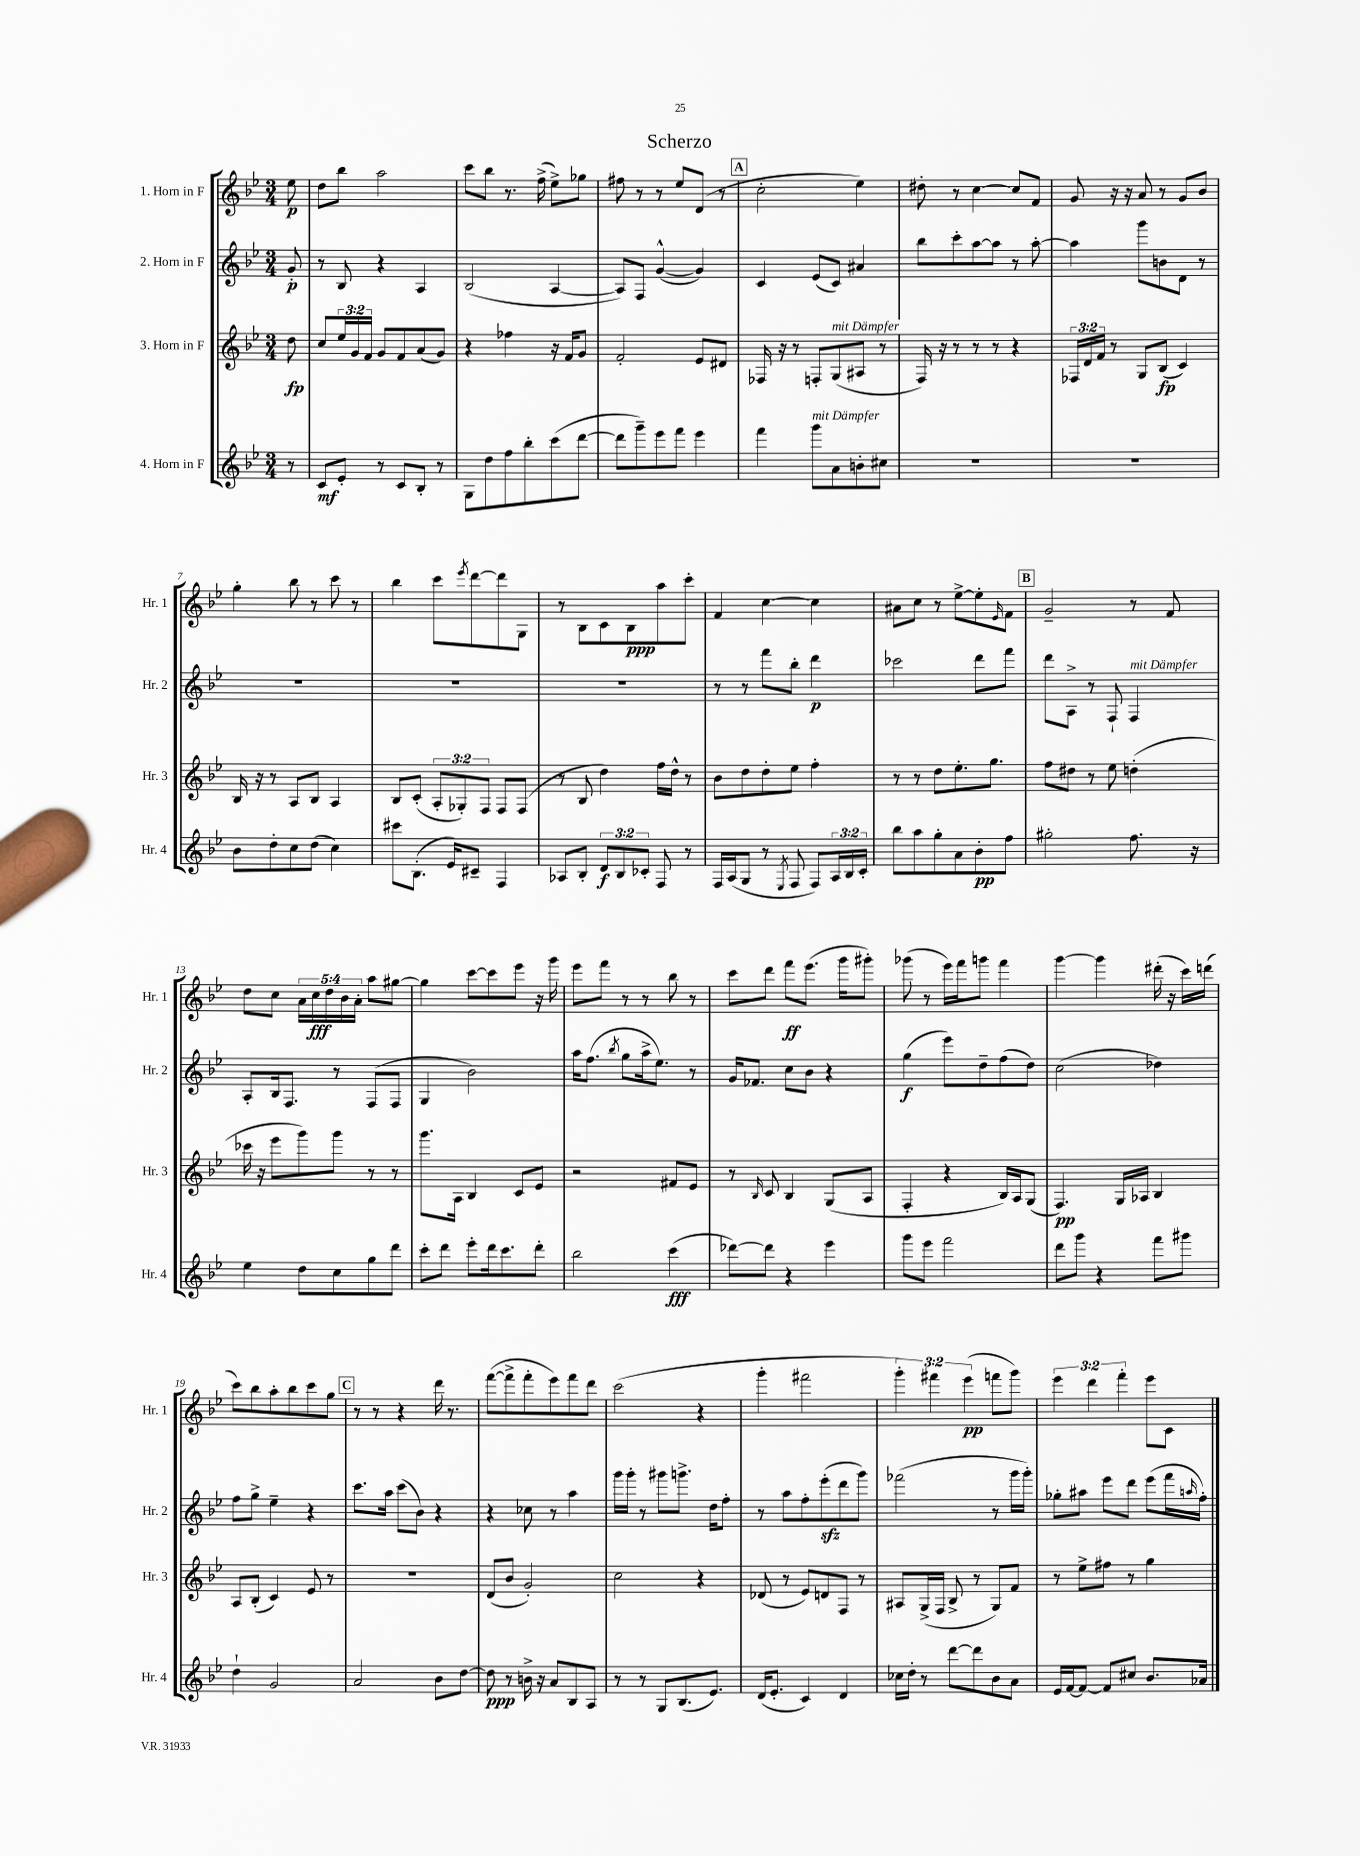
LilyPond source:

\header { title = "Scherzo" }
<<
\new StaffGroup <<
\new Staff = "s0" \with { instrumentName = "1. Horn in F" shortInstrumentName = "Hr. 1" } {
    \clef treble \key bes \major \numericTimeSignature \time 3/4 \override Staff.TupletNumber.text = #tuplet-number::calc-fraction-text \partial 8
    ees''8\p |
    d''8 bes''8 a''2 |
    c'''8 bes''8 r8. f''16->( ees''8->) ges''8 |
    fis''8 r8 r8 ees''8 d'8( r8 |
    \mark \markup { \box "A" } c''2-. ees''4) |
    dis''8-. r8 c''4~ c''8 f'8 |
    g'8 r16 r16 a'8 r8 g'8 bes'8 |
    g''4-. bes''8 r8 c'''8 r8 |
    bes''4 c'''8 \acciaccatura { ees'''8 } d'''8~ d'''8 g8 |
    r8 bes8 c'8 bes8\ppp a''8 c'''8-. |
    f'4 c''4~ c''4 |
    ais'8 c''8 r8 ees''8~-> ees''8-. \grace { ees'16 } f'8 |
    \mark \markup { \box "B" } g'2-- r8 f'8 |
    d''8 c''8 \tuplet 5/4 { a'16 c''16\fff d''16 bes'16 a'16-. } a''8 gis''8~ |
    gis''4 c'''8~ c'''8 ees'''8 r16 g'''16 |
    ees'''8 f'''8 r8 r8 bes''8 r8 |
    c'''8 d'''8 f'''8\ff ees'''8.( g'''16 gis'''8-.) |
    ges'''8( r8 ees'''16) f'''16 g'''8 f'''4 |
    g'''4~ g'''4 dis'''16-.( r16 c'''16) d'''16( |
    c'''8) bes''8 a''8-. bes''8 c'''8 g''8 |
    \mark \markup { \box "C" } r8 r8 r4 d'''16 r8. |
    f'''8~( f'''8-> f'''8-. ees'''8) f'''8 d'''8 |
    c'''2( r4 |
    g'''4-. fis'''2 |
    \tuplet 3/2 { g'''4-.) fis'''4 ees'''4\pp( } f'''8 g'''8) |
    \tuplet 3/2 { ees'''4 d'''4 f'''4-. } ees'''8 c'8 \bar "|." |
}
\new Staff = "s1" \with { instrumentName = "2. Horn in F" shortInstrumentName = "Hr. 2" } {
    \clef treble \key bes \major \numericTimeSignature \time 3/4 \partial 8
    g'8-.\p |
    r8 bes8 r4 a4 |
    bes2( a4~ |
    a8) f8 g'4~-^( g'4) |
    \mark \markup { \box "A" } c'4 ees'8( c'8) ais'4 |
    bes''8 c'''8-. a''8~ a''8 r8 a''8~-. |
    a''4 g'''8 b'8 d'8 r8 |
    R2. |
    R2. |
    R2. |
    r8 r8 f'''8 bes''8-. d'''4\p |
    ces'''2 d'''8 f'''8 |
    \mark \markup { \box "B" } d'''8 a8-> r8 f8-! f4^\markup { \italic "mit Dämpfer" } |
    a8-. bes16 f8. r8 f8( f8 |
    g4 bes'2) |
    a''16 f''8.( \acciaccatura { bes''8 } g''8 a''16-> ees''8.) r8 |
    g'16 fes'8. c''8 bes'8 r4 |
    g''4\f( ees'''8) d''8-- f''8( d''8) |
    c''2( des''4) |
    f''8 g''8-> ees''4-- r4 |
    \mark \markup { \box "C" } c'''8. a''16 c'''8( bes'8) r4 |
    r4 ces''8 r8 a''4 |
    g'''16 g'''16-. r8 gis'''8 g'''8.-> d''16 f''8-. |
    r8 a''8 f''8-. ees'''8-.\sfz( d'''8 g'''8) |
    fes'''2( r8 g'''16 g'''16-.) |
    ges''8-. ais''8 ees'''8 d'''8 ees'''8( f'''16 \grace { a''16 } f''16-.) \bar "|." |
}
\new Staff = "s2" \with { instrumentName = "3. Horn in F" shortInstrumentName = "Hr. 3" } {
    \clef treble \key bes \major \numericTimeSignature \time 3/4 \override Staff.TupletNumber.text = #tuplet-number::calc-fraction-text \partial 8
    d''8\fp |
    c''8 \tuplet 3/2 { ees''16 g'16 f'16 } g'8 f'8 a'8( g'8) |
    r4 fes''4 r16 f'16 g'8 |
    f'2-. ees'8 dis'8 |
    \mark \markup { \box "A" } fes16 r16 r8 f8-. g8^\markup { \italic "mit Dämpfer" }( ais8 r8 |
    f16) r16 r8 r8 r8 r4 |
    \tuplet 3/2 { fes16 d'16 f'16 } r8 g8 bes8\fp( c'4) |
    bes16 r16 r8 a8 bes8 a4 |
    bes8 c'8-.( \tuplet 3/2 { a8-. ges8-.) f8 } f8 f8( |
    r8 bes8 d''4) f''16 d''16-^ r8 |
    bes'8 d''8 d''8-. ees''8 f''4-. |
    r8 r8 d''8 ees''8.-. g''8. |
    \mark \markup { \box "B" } f''8 dis''8 r8 ees''8 d''4-.( |
    ces'''16 r16 ees'''8 g'''8) g'''8 r8 r8 |
    g'''8. a16 bes4 c'8 ees'8 |
    r2 fis'8 ees'8 |
    r8 \grace { bes16 } c'8 bes4 g8( a8 |
    f4-. r4 bes16) a16 g8( |
    f4.\pp) g16 aes16 bes4 |
    a8 bes8-.( c'4) ees'8 r8 |
    \mark \markup { \box "C" } R2. |
    d'8( bes'8 g'2-.) |
    c''2 r4 |
    des'8( r8 ees'8) d'8 f8 r8 |
    ais8 g16->( f16 bes8-> r8 g8) f'8 |
    r8 ees''8-> fis''8 r8 g''4 \bar "|." |
}
\new Staff = "s3" \with { instrumentName = "4. Horn in F" shortInstrumentName = "Hr. 4" } {
    \clef treble \key bes \major \numericTimeSignature \time 3/4 \override Staff.TupletNumber.text = #tuplet-number::calc-fraction-text \partial 8
    r8 |
    c'8\mf ees'8-. r8 c'8 bes8-. r8 |
    g8 d''8 f''8 bes''8-. c'''8( d'''8~ |
    d'''8 g'''8--) ees'''8 f'''8 ees'''4 |
    \mark \markup { \box "A" } f'''4 g'''8^\markup { \italic "mit Dämpfer" } a'8 b'8-. cis''8 |
    R2. |
    R2. |
    bes'8 d''8-. c''8 d''8( c''4) |
    cis'''8 bes8.-.( ees'16) cis'8-- f4 |
    aes8 bes8-. \tuplet 3/2 { d'8\f bes8 ces'8-. } f8 r8 |
    f16 a16( g8 r8 \acciaccatura { ees8 } f8 f8) \tuplet 3/2 { a16 bes16 c'16-. } |
    bes''8 a''8 g''8-. a'8 bes'8-.\pp f''8 |
    \mark \markup { \box "B" } gis''2-. f''8. r16 |
    ees''4 d''8 c''8 g''8 d'''8 |
    c'''8-. d'''8 ees'''8-. d'''16 c'''8. d'''8-. |
    bes''2 c'''4\fff( |
    des'''8~) des'''8 r4 ees'''4 |
    g'''8 ees'''8 f'''2 |
    d'''8 g'''8 r4 f'''8 gis'''8 |
    d''4-! g'2 |
    \mark \markup { \box "C" } a'2 bes'8 d''8~ |
    d''8\ppp r8 b'16-> r16 a'8 bes8 a8 |
    r8 r8 g8 bes8.( ees'8.) |
    d'16( ees'8.-. c'4) d'4 |
    ces''16 d''16-. r8 d'''8~ d'''8 bes'8 a'8 |
    ees'16 f'16~ f'8~ f'8 cis''8 bes'8. aes'16 \bar "|." |
}
>>
>>
